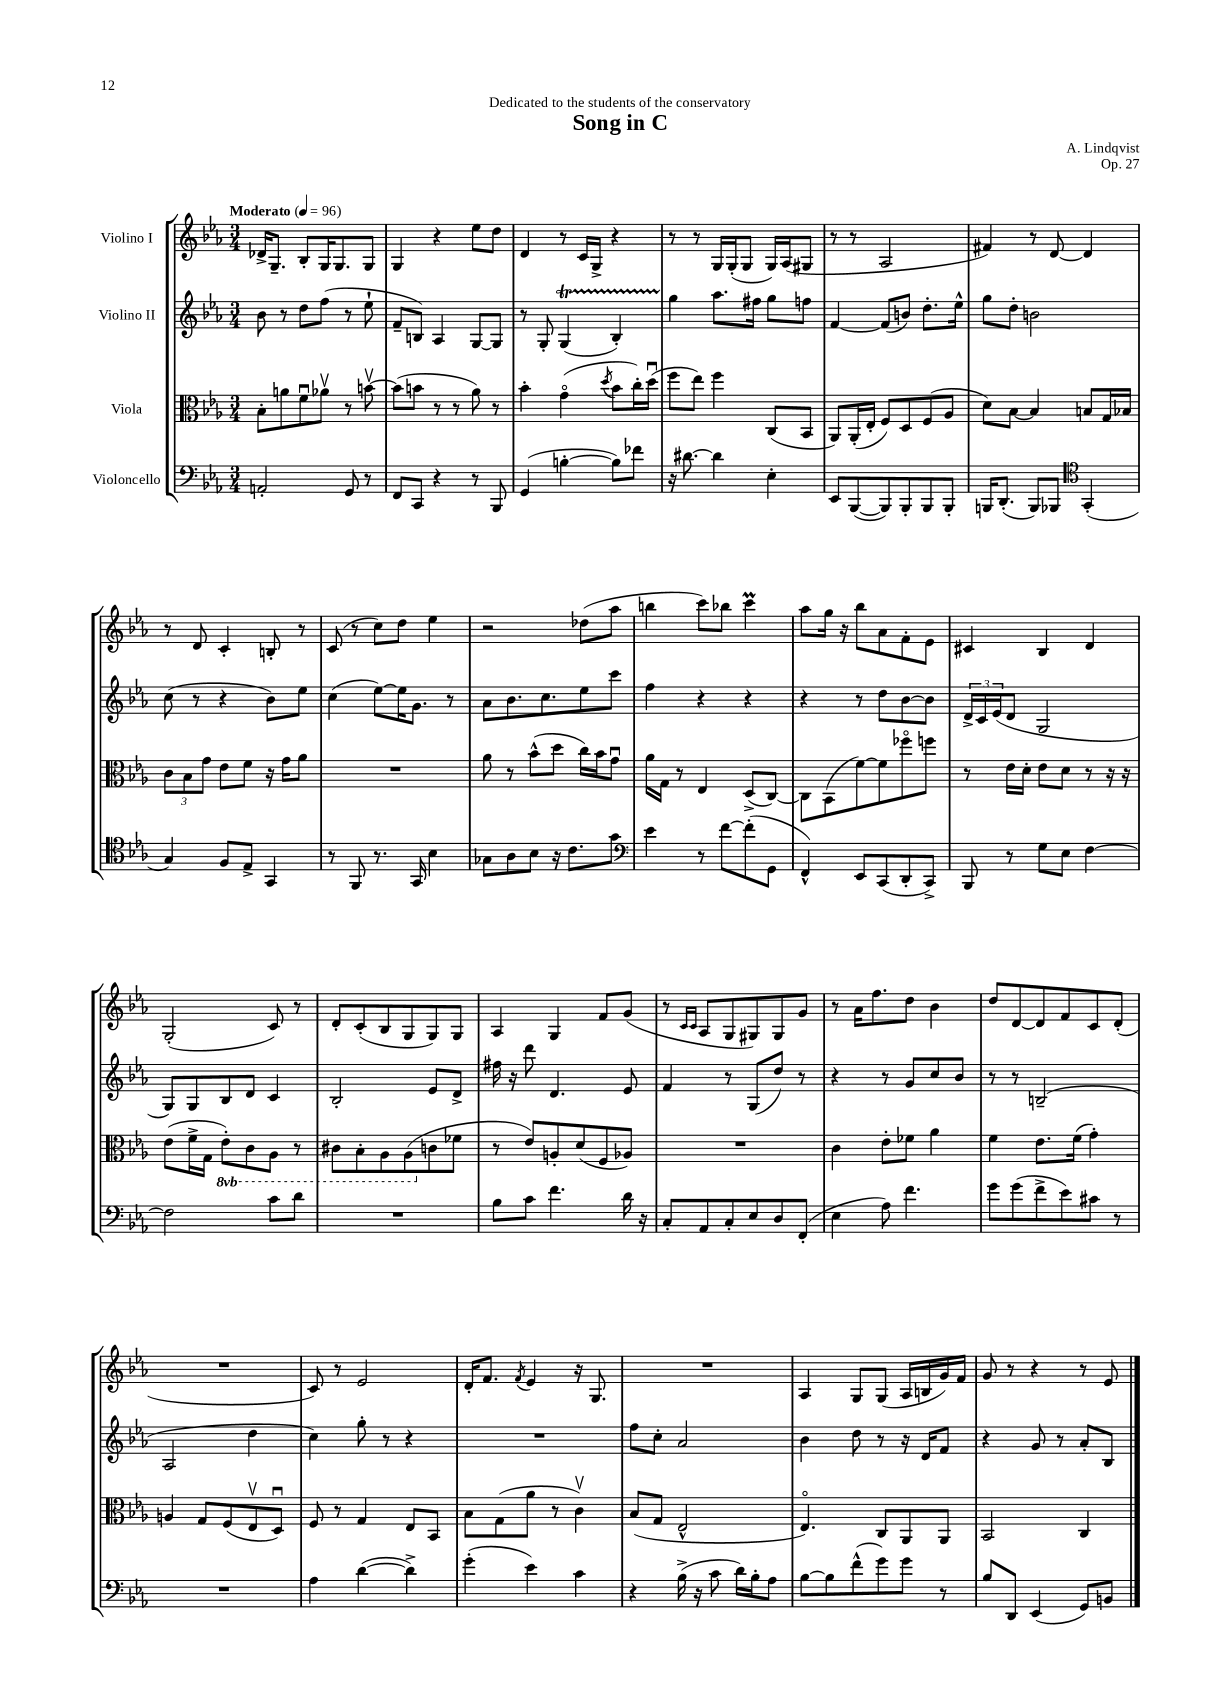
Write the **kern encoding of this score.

**kern	**kern	**kern	**kern
*part4	*part3	*part2	*part1
*staff4	*staff3	*staff2	*staff1
*I"Violoncello	*I"Viola	*I"Violino II	*I"Violino I
*clefF4	*clefC3	*clefG2	*clefG2
*k[b-e-a-]	*k[b-e-a-]	*k[b-e-a-]	*k[b-e-a-]
*M3/4	*M3/4	*M3/4	*M3/4
*MM96	*MM96	*MM96	*MM96
=1	=1	=1	=1
!	!	!	!LO:TX:a:B:t=Moderato
2AAn'/	8B-'\L	8b-\	16d-X^/KL
.	.	.	8.G~/J
.	8an\	8r	.
.	8fu\	8dd\L	8B-'/L
.	8a-Xv\J	(8ff\J	16G/K
.	.	.	8.G/
8GG/	8r	8r	.
8r	[8bnv\	8ee-`\	8G/J
=2	=2	=2	=2
8FF/L	(8b\L]	8f~/L	4G/
8CC/J	8bn\J	8Bn/J)	.
4r	8r	4A-/	4r
.	8r	.	.
8r	8a-\)	[8G/L	8ee-\L
8BBB-/	8r	8G/J]	8dd\J
=3	=3	=3	=3
(4GG/	4b-'\	8r	4d/
.	.	8G'/	.
[4Bn'\	(4g\	(4Gt/	8r
.	.	.	16c/LL
.	.	.	16G^/JJ
.	8qdd/	.	.
8B\L])	8b-\L	4B-TTT'/)	4r
8f-X\J	16cc'\L)	.	.
.	(16ddu\JJ	.	.
=4	=4	=4	=4
16r	8ff\L	4gg\	8r
[8.d#X\	.	.	.
.	8ee-\J)	.	8r
4d#\]	4ff\	8.aa-\L	16G/LL
.	.	.	(16G'/J
.	.	.	8G/J
.	.	16ff#X\Jk	.
4E-'\	(8C/L	8gg\L	16G/LL)
.	.	.	(16A-/J
.	8BB-/J	8ffn\J	8G#X/J
=5	=5	=5	=5
8EE-/L	8AA-/L)	[4f/	8r
([8BBB-/	(16AA-'/L	.	8r
.	16E-'/JJ	.	.
8BBB-/])	8F/L)	(8f/L]	2A-/
8BBB-'/	8D/	8bn/J)	.
8BBB-/	(8F/	8.dd'\L	.
8BBB-'/J	8A-/J	.	.
.	.	16ee-^^\Jk	.
=6	=6	=6	=6
16BBBn/KL	8d\L)	8gg\L	4f#X/)
(8.DD'/J	.	.	.
.	[8B-\J	8dd'\J	.
8BBB/L)	4B-/]	2bn\	8r
8BBB-X/J	.	.	[8d/
*clefC4	*	*	*
(4GG'/	8Bn/L	.	4d/]
.	16G/L	.	.
.	16B-X/JJ	.	.
!!LO:LB:g=z
=7	=7	=7	=7
4G/)	12c\L	(8cc\	8r
.	12B-\	.	.
.	.	8r	8d/
.	12g\J	.	.
8F/L	8e-\L	4r	4c'/
8E-^/J	8f\J	.	.
4GG/	16r	8b-\L)	8Bn'/
.	16g\KL	.	.
.	8a-\J	8ee-\J	8r
=8	=8	=8	=8
8r	2.r	(4cc\	(8c/
8FF/	.	.	8r
8.r	.	[8ee-\L)	8cc\L)
.	.	16ee-\K]	8dd\J
16GG/	.	8.g\J	.
4B-\	.	.	4ee-\
.	.	8r	.
=9	=9	=9	=9
8G-X\L	8a-\	8a-\L	2r
8A-\	8r	8.b-\	.
8B-\J	(8b-^^\L	.	.
.	.	8.cc\	.
16r	8dd\J	.	.
8.c\L	.	.	.
.	16cc\LL)	8ee-\	(8dd-X\L
.	16b-\J	.	.
8g\J	8gu\J	8ccc\J	8aa-\J
=10	=10	=10	=10
*clefF4	*	*	*
4e-\	16a-\LL	4ff\	4bbn\
.	16G\JJ	.	.
.	8r	.	.
8r	4E-/	4r	8ccc\L)
[8f\L	.	.	8bb-X\J
(8f'\]	(8D^/L	4r	4cccM\
8GG\J	[8C/J)	.	.
=11	=11	=11	=11
4FF^^/)	8C\L]	4r	8aa-\L
.	(8BB-\	.	16gg\Jk
.	.	.	16r
8EE-/L	[8f\)	8r	8bb-\L
(8CC/	8f\]	8dd\L	8a-\
8DD'/	8ff-X\	[8b-\	8f'\
8CC^/J)	8ffn\J	8b-\J]	8e-\J
=12	=12	=12	=12
8BBB-/	8r	24d^/LL	4c#X/
.	.	24c/	.
.	.	(24e-/J	.
8r	16e-\LL	8d/J	.
.	16d'\JJ	.	.
8G\L	8e-\L	2G/	4B-/
8E-\J	8d\J	.	.
[4F\	8r	.	4d/
.	16r	.	.
.	16r	.	.
!!LO:LB:g=z
=13	=13	=13	=13
2F\]	(8e-\L	8G/L)	(2G'/
.	16f^\L	8G/	.
.	16G\JJ	.	.
*	*8ba	*	*
.	8E-'\L)	8B-/	.
.	8C\	8d/J	.
8c\L	8AA-\J	4c/	8c/)
8d\J	8r	.	8r
=14	=14	=14	=14
2.r	8C#X\L	2B-'/	8d'/L
.	8BB-'\	.	(8c'/
.	8AA-\	.	8B-/
.	(8AA-\	.	8G/
*	*X8ba	*	*
.	8cn\	8e-/L	8G/)
.	8f-X\J	8d^/J	8G/J
=15	=15	=15	=15
8B-\L	8r	16ff#X\	4A-/
.	.	16r	.
8c\J	8e-/L)	8ddd\	.
4.f\	8An'/	4.d/	4G/
.	(8d/	.	.
.	8F/	.	8f/L
16d\	8A-X/J)	8e-/	(8g/J
16r	.	.	.
=16	=16	=16	=16
8C'/L	2.r	4f/	8r
.	.	.	16qqc/LL
.	.	.	16qqc/JJ
8AA-/	.	.	8A-/L
8C'/	.	8r	8G/
8E-/	.	(8G/L	8G#X/)
8D/	.	8dd/J)	8G#/
(8FF'/J	.	8r	8g/J
=17	=17	=17	=17
4E-\	4c\	4r	8r
.	.	.	16a-\KL
.	.	.	8.ff\
8A-\)	8e-'\L	8r	.
4.f\	8f-X\J	8g/L	8dd\J
.	4a-\	8cc/	4b-\
.	.	8b-/J	.
=18	=18	=18	=18
8g\L	4f\	8r	8dd/L
(8g\	.	8r	[8d/
8f^\	8.e-\L	(2Bn~/	8d/]
8e-\)	.	.	8f/
.	(16f\Jk	.	.
8c#X\J	4g'\)	.	8c/
8r	.	.	(8d'/J
!!LO:LB:g=z
=19	=19	=19	=19
2.r	4An/	2A-/	2.r
.	8G/L	.	.
.	(8F/	.	.
.	8E-v/	4dd\	.
.	8Du/J)	.	.
=20	=20	=20	=20
4A-\	8F/	4cc\)	8c/)
.	8r	.	8r
([4d\	4G/	8gg'\	2e-/
.	.	8r	.
4d^\])	8E-/L	4r	.
.	8BB-/J	.	.
=21	=21	=21	=21
(4g'\	8B-\L	2.r	16d'/KL
.	.	.	8.f/J
.	(8G\	.	.
.	.	.	8qf/
4e-\)	8a-\J	.	4e-/
.	8r	.	.
4c\	4cv\)	.	16r
.	.	.	8.G/
=22	=22	=22	=22
4r	(8B-/L	8ff\L	2.r
.	8G/J	8cc'\J	.
(16B-^\	2E-^^/	2a-/	.
16r	.	.	.
8c\	.	.	.
16d\LL)	.	.	.
16B-'\J	.	.	.
8A-\J	.	.	.
=23	=23	=23	=23
[8B-\L	4.E-/)	4b-\	4A-/
8B-\]	.	.	.
(8f^^\	.	8dd\	8G/L
8g\)	8C/L	8r	(8G/J
8g\J	8AA-/	16r	16A-/LL
.	.	16d/KL	16Bn/
8r	8AA-/J	8f/J	16g/)
.	.	.	16f/JJ
=24	=24	=24	=24
8B-/L	2BB-/	4r	8g/
8DD/J	.	.	8r
(4EE-/	.	8g/	4r
.	.	8r	.
8GG/L)	4C/	8a-'/L	8r
8BBn/J	.	8B-/J	8e-/
==	==	==	==
*-	*-	*-	*-
